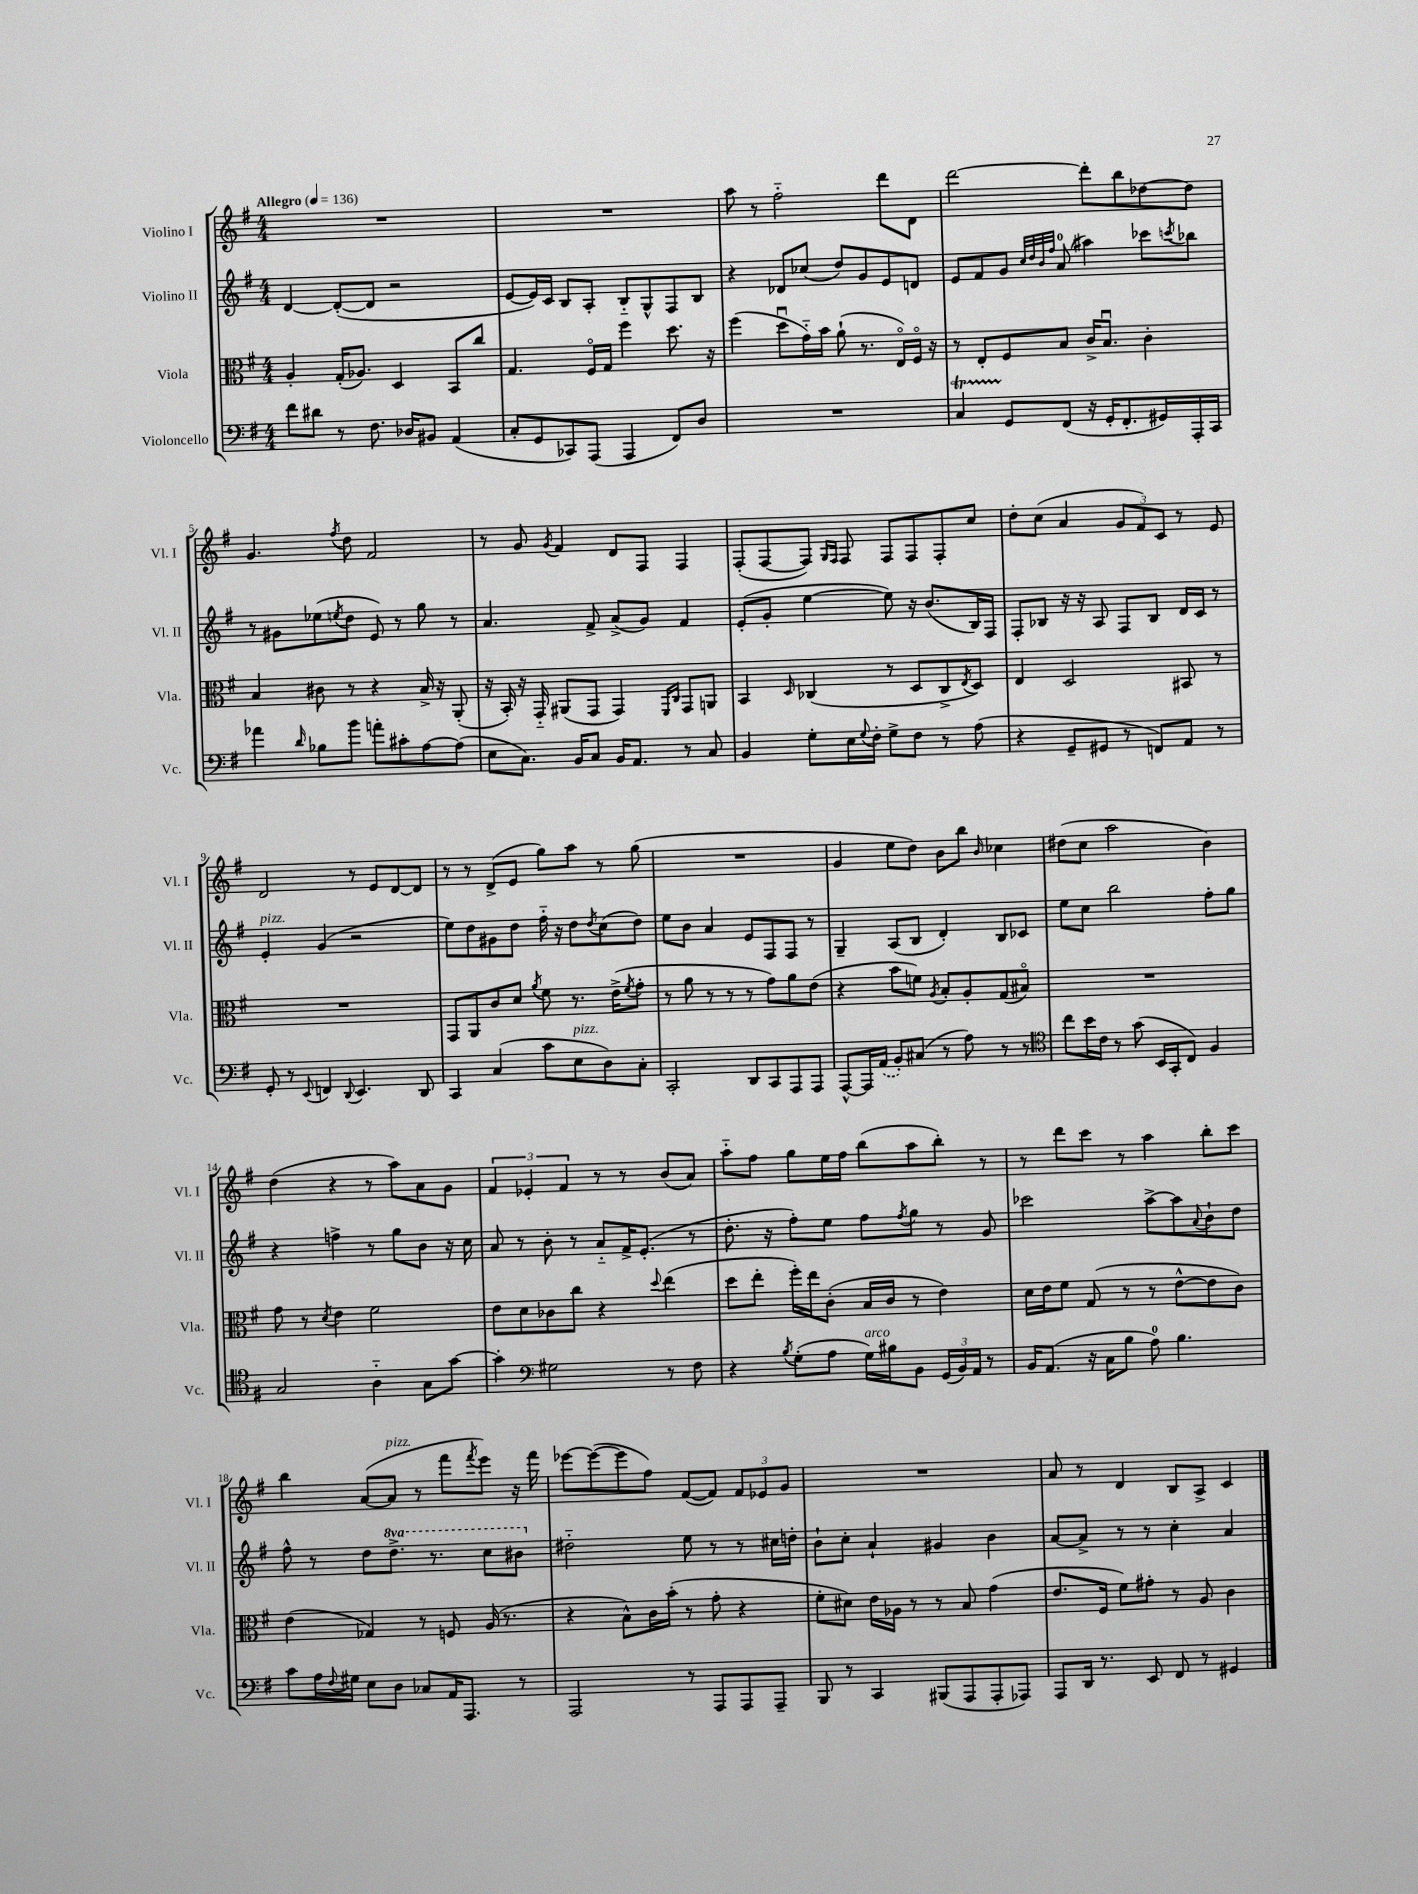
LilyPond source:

<<
\new StaffGroup <<
\new Staff = "s0" \with { instrumentName = "Violino I" shortInstrumentName = "Vl. I" } {
    \clef treble \key g \major \numericTimeSignature \time 4/4 \tempo "Allegro" 4 = 136
    R1 |
    R1 |
    a''8 r8 fis''2-_ d'''8 d'8 |
    d'''2~ d'''8-. b''8 des''8~ des''8 |
    g'4. \acciaccatura { fis''8 } d''8 fis'2 |
    r8 g'8 \acciaccatura { g'8 } fis'4 d'8 fis8 fis4 |
    fis8-.( fis8~ fis8) \grace { g16 fis16 } fis8 fis8 fis8 fis8-. c''8 |
    d''8-. c''8( a'4 \tuplet 3/2 { g'8 fis'8) c'8 } r8 e'8 |
    d'2 r8 e'8 d'8~ d'8 |
    r8 r8 d'8->( e'8 g''8) a''8 r8 g''8( |
    R1 |
    g'4 e''8 d''8) b'8 b''8 \grace { b'16 } ces''4 |
    dis''8( c''8 a''2 b'4) |
    d''4( r4 r8 a''8) a'8 g'8 |
    \tuplet 3/2 { fis'4 ees'4-. fis'4 } r8 r8 b'8( a'8) |
    a''8-_ fis''8 g''8 e''16 fis''16 b''8( a''8 b''8-.) r8 |
    r8 d'''8 c'''8 r8 a''4 b''8-. c'''8 |
    b''4 a'8~( a'8^\markup { \italic "pizz." } r8 fis'''8 \acciaccatura { fis'''8 } e'''8) r16 fis'''16 |
    ees'''8~ ees'''8~( ees'''8 fis''8) fis'8~( fis'8) \tuplet 3/2 { fis'8 ees'8 g'8 } |
    R1 |
    a'8 r8 d'4 b8 a8-> c'4 \bar "|." |
}
\new Staff = "s1" \with { instrumentName = "Violino II" shortInstrumentName = "Vl. II" } {
    \clef treble \key g \major \numericTimeSignature \time 4/4 \set Staff.ottavationMarkups = #ottavation-simple-ordinals
    d'4~ d'8~-.( d'8 r2 |
    e'8~ e'16) c'16 b8 a8-. b8-_ g8-^ fis8 b8 |
    r4 des'8 ces''8( d''8) g'8 e'8 d'8 |
    e'8 fis'8 g'8 \grace { c''32 d''32 b'32 fis''32 } a'8-0( ais''4) ces'''8 \acciaccatura { c'''8 } bes''8 |
    r8 gis'8 ees''8( \acciaccatura { e''8 } d''8 e'8) r8 g''8 r8 |
    a'4. fis'8-> a'8->( g'8) fis'4 |
    e'8-.( g'8-. e''4~ e''8) r16 b'8.( b16) fis16 |
    fis8-. bes8 r16 r16 a8 fis8 bes8 d'16 c'16 r8 |
    e'4-.^\markup { \italic "pizz." } g'4( r2 |
    e''8) d''8 gis'8 d''8 fis''16-_ r16 d''8 \acciaccatura { d''8 } c''8( d''8) |
    e''8 b'8 a'4 e'8 fis8 fis8 r8 |
    g4-- a8( b8 d'4-.) b8 ces'8 |
    e''8 c''8 b''2 fis''8-. g''8 |
    r4 f''4-> r8 g''8 b'8 r16 c''16 |
    a'8 r8 b'8-. r8 a'8-_ fis'16-> e'8.-.( r8 |
    d''8.-. r16 fis''8-.) e''8 fis''8 \acciaccatura { fis''8 } g''8 r8 g'8 |
    ces'''2 a''8~-> a''8 \appoggiatura { a'8 } b'8-! d''8 |
    fis''8-^ r8 d''8 \ottava #1 d'''8.-> r8. c'''8 bis''8 \ottava #0 |
    dis''2-_ e''8 r8 r8 cis''16 d''16-. |
    b'8-! c''8-. a'4-! gis'4 b'4 |
    a'8~ a'8-> r8 r8 c''4-. a'4 \bar "|." |
}
\new Staff = "s2" \with { instrumentName = "Viola" shortInstrumentName = "Vla." } {
    \clef alto \key g \major \numericTimeSignature \time 4/4
    a4-. g16-.( aes8.) d4 b,8 c''8 |
    g4. fis16\flageolet g16 fis''4 d''8. r16 |
    fis''4( d''8\downbow g'16-_) b'16 a'8-!( r8. e16\flageolet) fis16\flageolet r16 |
    r8 e8-. fis8 b8 c'16-> b8.\downbow c'4-. |
    b4 cis'8 r8 r4 b16-> r16 a,8-.( |
    r16 b,16-.) r16 g,16-_ ais,8( g,8 g,4) \grace { fis,16 c16 } g,8 a,8 |
    b,4 \grace { d16 } ces4( r8 d8 ces8-> \acciaccatura { e8 } d8) |
    e4 d2 bis,8 r8 |
    R1 |
    g,8 a,8 c'8 d'8 \acciaccatura { a'8 } fis'8 r8. e'16->( \acciaccatura { fis'8 } g'8-. |
    r8 a'8 r8 r8 r8 g'8) a'8 e'8( |
    r4 b'8 f'8) \acciaccatura { a8 } b8-. a8-. g8( bis8\flageolet) |
    R1 |
    g'8 r8 \acciaccatura { d'8 } e'4 fis'2 |
    e'8 d'8 ces'8 c''8 r4 \appoggiatura { d''8 } e''4( |
    d''8 e''8-. fis''16-.) e''16 c'8-.( b16 c'16 r8 e'4) |
    d'16 e'16 fis'8 g8( r8 r8 e'8~-^ e'8 c'8) |
    e'4( ges4) r8 f8 a16( r8. |
    r4 b8-^) c'16 b'16-.( r8 g'8-. r4 |
    fis'8-. dis'8) e'16 aes16 r8 r8 b8 g'4( |
    e'8. fis16 fis'8) gis'8-. r8 a8 c'4 \bar "|." |
}
\new Staff = "s3" \with { instrumentName = "Violoncello" shortInstrumentName = "Vc." } {
    \clef bass \key g \major \numericTimeSignature \time 4/4
    fis'8 dis'8 r8 fis8. des16 bis,8 a,4( |
    c8-. g,8 ces,8) a,,8( a,,4 fis,8) d8 |
    R1 |
    c4\startTrillSpan g,8\stopTrillSpan fis,8( r16 g,16-. fis,8.-. gis,16) a,,16-. c,16 |
    aes'4 \grace { d'16 } bes8 b'8 a'8-. cis'8-. a8~ a8( |
    e8 c8.) b,16 c8 b,16 a,8. r8 c8 |
    b,4 g8-. e16 \appoggiatura { g8 } fis16-. g8-> fis8 r8 a8( |
    r4 g,8-- gis,8 r8 f,8) a,8 r8 |
    g,8-. r8 \appoggiatura { e,8 } f,4 \appoggiatura { d,8 } e,4. d,8 |
    c,4 c4( c'8 e8^\markup { \italic "pizz." } d8) c8-. |
    c,2-. d,8 c,8 a,,8 a,,8 |
    a,,8~-^ a,,16 \once \slurDashed a,16( b,8-.) cis8( r8 a8) r8 r8 |
    \clef tenor c''8 b'16 c'16 r8 g'8( b,16 g,16-. c8) fis4 |
    g2 a4-_ g8 g'8~ |
    g'4-. \clef bass gis2 r8 fis8 |
    r4 \acciaccatura { b8 } g8-.( a8 g16^\markup { \italic "arco" }) bis16 b,8 \tuplet 3/2 { g,16( b,16) a,16 } r8 |
    b,16 a,8.( r16 c16 b8 a8-0) b4. |
    c'8 a16 \appoggiatura { fis8 } gis16 e8 d8 ces8 a,16 a,,8. r8 |
    a,,2 r8 a,,8 a,,8 a,,8-- |
    b,,8 r8 c,4 bis,,8( a,,8 a,,8-. aes,,8) |
    a,,8 d,16 r8. e,8 fis,8 r8 gis,4 \bar "|." |
}
>>
>>
